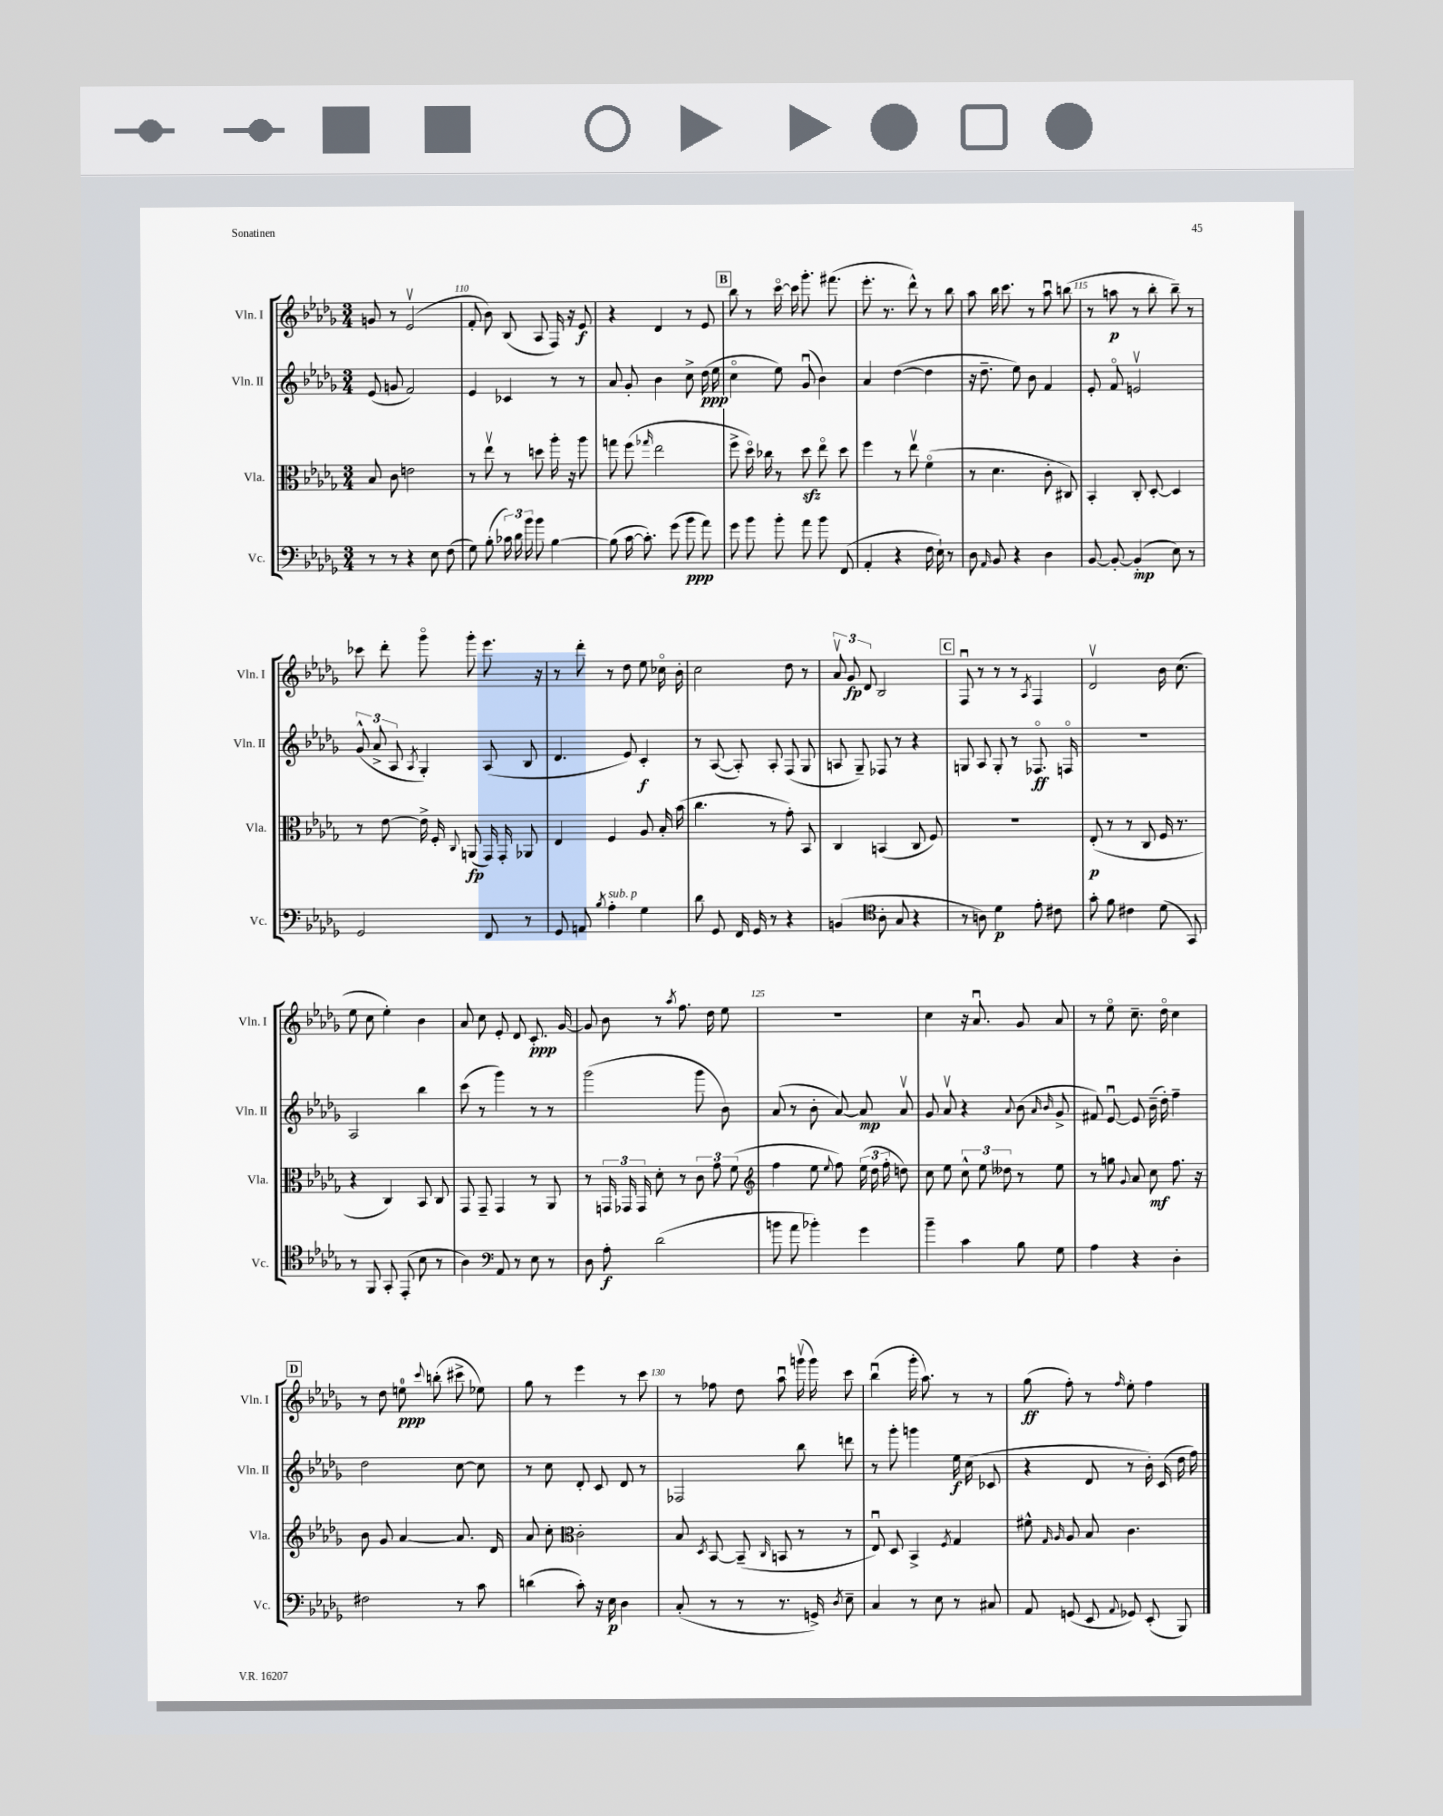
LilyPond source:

<<
\new StaffGroup <<
\new Staff = "s0" \with { instrumentName = "Vln. I" shortInstrumentName = "Vln. I" } {
    \clef treble \key des \major \numericTimeSignature \time 3/4
    \autoBeamOff g'8 r8 ees'2\upbow( |
    f'8-. bes'8) bes8( aes8 f16) r16 ees'8\f |
    r4 des'4 r8 ees'8 |
    \mark \markup { \box "B" } bes''8 r8 c'''16~\flageolet c'''16 ges'''8.-. fis'''8.( |
    ees'''8.-. r8. des'''8-^) r8 bes''8 |
    aes''8 bes''16 c'''8. r8 aes''8\downbow b''8( |
    r8 a''8\p r8 bes''8-. bes''8--) r8 |
    ces'''8 des'''8-. ges'''8\flageolet ges'''8-. ees'''8. r16 |
    r8 des'''8-. r8 des''8 ees''8 ces''16\flageolet bes'16-. |
    c''2 des''8 r8 |
    \tuplet 3/2 { aes'8\upbow ges'8\fp des'8 } bes2 |
    \mark \markup { \box "C" } f8\downbow r8 r8 r8 \acciaccatura { aes8 } f4 |
    des'2\upbow bes'16 c''8.( |
    ees''8 c''8 ees''4-.) bes'4 |
    aes'8 c''8 ees'8-. des'8 c'8.-.\ppp ges'16~ |
    ges'8 bes'8 r8 \acciaccatura { aes''8 } f''8. des''16 ees''8 |
    R2. |
    c''4 r16 aes'8.\downbow ges'8 aes'8 |
    r8 ees''8\flageolet c''8.-- des''16\flageolet c''4 |
    \mark \markup { \box "D" } r8 des''8 e''8-0\ppp \appoggiatura { c'''8 } b''8-.( cis'''8-> ees''8) |
    ges''8 r8 ees'''4 r8 c'''8 |
    r8 fes''8 des''8 aes''8\downbow g'''16\upbow( g'''16) c'''8 |
    bes''4\downbow( ges'''16-. aes''8.) r8 r8 |
    ges''8\ff( f''8-.) r8 \grace { f''16 } ees''8-. f''4 \bar "|." |
}
\new Staff = "s1" \with { instrumentName = "Vln. II" shortInstrumentName = "Vln. II" } {
    \clef treble \key des \major \numericTimeSignature \time 3/4
    \autoBeamOff ees'8( g'8 f'2) |
    ees'4 ces'4 r8 r8 |
    aes'8 ges'8-. bes'4 c''8-> des''16\ppp( ees''16 |
    \mark \markup { \box "B" } c''4\flageolet ees''8) ges'8\downbow( bes'4) |
    aes'4 des''4~( des''4 |
    r16 des''8.-- ees''8) bes'8 f'4 |
    ees'8-. f'8\flageolet e'2\upbow |
    \tuplet 3/2 { ges'8-^( aes'8-> aes8 } \acciaccatura { aes8 } ges4-.) aes8( bes8 |
    des'4. ees'8) c'4-.\f |
    r8 aes8~( aes8-.) aes8-. f8( ges8 |
    a8 ges8--) fes8 r8 r4 |
    \mark \markup { \box "C" } g8 aes8 g8-. r8 fes8.\flageolet\ff f16\flageolet |
    R2. |
    aes2 bes''4 |
    c'''8( r8 ges'''4) r8 r8 |
    ges'''2( ges'''8 bes'8) |
    aes'8( r8 bes'8-. aes'8~) aes'8\mp aes'8\upbow |
    ges'8 aes'8\upbow r4 \appoggiatura { aes'8 } bes'8( \grace { aes'16 bes'16 } ges'8-> |
    fis'8) ees'8~\downbow ees'8 bes'16--( des''16-.) f''4-- |
    \mark \markup { \box "D" } des''2 c''8~ c''8 |
    r8 c''8 des'8-. c'8 des'8 r8 |
    fes2 bes''8 d'''8 |
    r8 ges'''8-. g'''4 ees''16\f c''16( ces'8 |
    r4 des'8 r8 bes'16-.) c'16( des''16 f''16) \bar "|." |
}
\new Staff = "s2" \with { instrumentName = "Vla." shortInstrumentName = "Vla." } {
    \clef alto \key des \major \numericTimeSignature \time 3/4
    \autoBeamOff bes8 c'8 e'2 |
    r8 ees''8\upbow r8 d''8 aes''16-. r16 aes''8 |
    g''8 f''8( \grace { ges''16 } ees''2 |
    \mark \markup { \box "B" } f''8-> des''16\flageolet) ces''16 r8 des''8\sfz ees''8\flageolet des''8 |
    f''4 r8 ees''8\upbow f'4\flageolet( |
    r8 des'4. c'8-. cis8) |
    bes,4-. c8-. des8~-. des4 |
    r8 ees'8~ ees'16-> f16-. \appoggiatura { c8 } a,8\fp( ges,16) ges,16-. aes,8 |
    ees4 f4 aes8 bes16-. bes'16( |
    c''4. r8 ges'8-.) bes,8 |
    c4 b,4( c8 f8) |
    \mark \markup { \box "C" } R2. |
    ees8-.\p( r8 r8 c8 f16 r8. |
    r4 c4) bes,8 c8 |
    ges,8 ges,8-- ges,4 r8 aes,8 |
    r8 \tuplet 3/2 { g,16 ges,16 ges,16 } des'8-. r8 \tuplet 3/2 { c'8 ges'8 f'8( } |
    \clef treble f''4 ees''8 \appoggiatura { ees''8 } f''8) \tuplet 3/2 { ees''16( des''16 f''16-. } d''8) |
    c''8 ees''8 \tuplet 3/2 { c''8-^ ees''8 deses''8 } r8 ees''8 |
    r8 g''8 \appoggiatura { ges'8 } aes'8 c''8\mf f''8. r16 |
    \mark \markup { \box "D" } bes'8 ges'8 aes'4~ aes'8. des'16 |
    aes'8 c''8-. \clef alto c'2-. |
    bes8 \acciaccatura { des8 } bes,8~ bes,8--( \grace { c16 } b,8 r8 r8 |
    ees8\downbow) des8 bes,4-> \acciaccatura { f8 } ges4 |
    fis'8-^ \grace { ges16 aes16 } aes8 bes8 c'4. \bar "|." |
}
\new Staff = "s3" \with { instrumentName = "Vc." shortInstrumentName = "Vc." } {
    \clef bass \key des \major \numericTimeSignature \time 3/4
    \autoBeamOff r8 r8 r4 ees8 f8( |
    ges8) bes8-.( \tuplet 3/2 { ces'16) des'16 bes'16 } bes'8 bes4~ |
    bes8( c'16~ c'8.-.) ges'8( bes'8\ppp aes'8) |
    \mark \markup { \box "B" } ges'8 bes'8 bes'8-. aes'8 bes'8 f,8( |
    aes,4-. r4 f16 ees16-!) r8 |
    des8 \grace { aes,16 } bes,8 r4 des4 |
    bes,8~ bes,8~-. bes,4-.\mp( ees8) r8 |
    ges,2 f,8 r8 |
    ges,8 a,8 \acciaccatura { bes8 } aes4-.^\markup { \italic "sub. p" } ges4 |
    des'8 ges,8 f,16 ges,16 r8 r4 |
    b,4( \clef tenor aes8-. ges8 r4 |
    \mark \markup { \box "C" } r8 a8) des'4\p ees'8-. cis'8 |
    ges'8-. f'8 cis'4 des'8( ges,8) |
    r8 f,8 ges,8-. ees,8-.( bes8 r8 |
    aes4) \clef bass aes,8 r8 ees8 r8 |
    des8 aes8-.\f des'2( |
    b'8 aes'8 bes'4-.) ges'4 |
    bes'4-- c'4 bes8 ges8 |
    aes4 r4 des4-. |
    \mark \markup { \box "D" } fis2 r8 c'8 |
    d'4( c'8-.) r16 ees16\p des4 |
    c8-.( r8 r8 r8. g,16->) \acciaccatura { des8 } ees8-- |
    c4 r8 ees8 r8 cis8 |
    aes,8 g,8( ees,8 \appoggiatura { aes,8 } ges,8) ees,8-.( bes,,8) \bar "|." |
}
>>
>>
\layout { \context { \Score currentBarNumber = #109 \override BarNumber.break-visibility = ##(#f #t #t) barNumberVisibility = #(every-nth-bar-number-visible 5) } }
